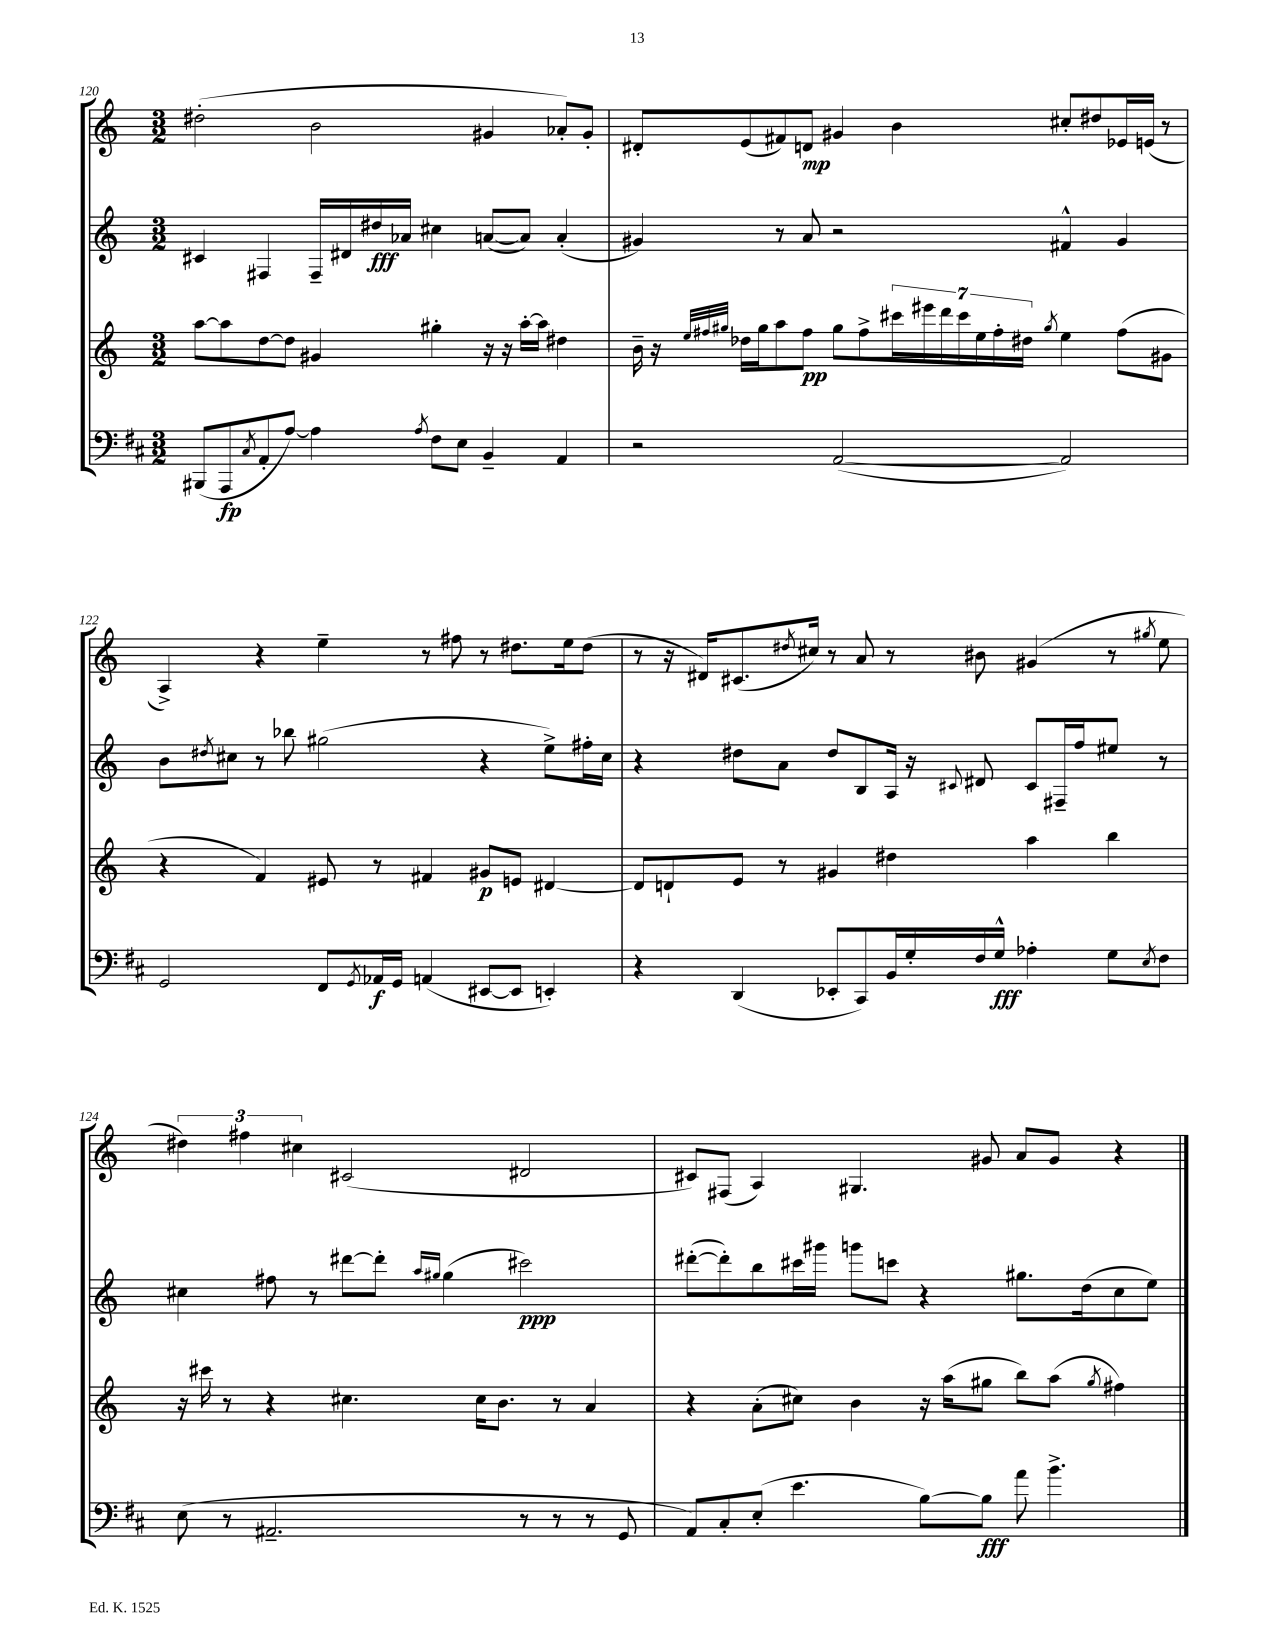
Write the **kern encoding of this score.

**kern	**kern	**kern	**kern
*staff4	*staff3	*staff2	*staff1
*clefF4	*clefG2	*clefG2	*clefG2
*k[f#c#]	*k[]	*k[]	*k[]
*M3/2	*M3/2	*M3/2	*M3/2
(8BBB#	[8aa	4c#	(2dd#'
8AAA	8aa]	.	.
8qC#	.	.	.
8AA'	[8dd	4F#	.
[8A)	8dd]	.	.
4A]	4g#	16F#~	2b
.	.	16d#	.
.	.	16dd#	.
.	.	16a-	.
8qA	.	.	.
8F#	4gg#'	4cc#	.
8E	.	.	.
4BB~	16r	([8a	4g#
.	16r	.	.
.	[16aa'	8a])	.
.	16aa]	.	.
4AA	4dd#	(4a'	8a-')
.	.	.	8g#'
=	=	=	=
2r	16b~	4g#)	8d#'
.	16r	.	.
.	32qqee	.	.
.	32qqff#	.	.
.	32qqgg#	.	.
.	16dd-	.	(8e
.	16gg#	.	.
.	8aa	8r	8f#)
.	8ff#	8a	8d
([2AA	8gg#	2r	4g#
.	8ff#^	.	.
.	28ccc#	.	4b
.	28eee#	.	.
.	28ddd	.	.
.	28ccc#	.	.
.	28ee	.	.
.	28ff#'	.	.
.	28dd#	.	.
.	8qgg#	.	.
2AA])	4ee	4f#^^	8cc#'
.	.	.	8dd#
.	(8ff#	4g#	16e-
.	.	.	(16e
.	8g#	.	8r
=	=	=	=
2GG	4r	8b	4A^)
.	.	8qdd#	.
.	.	8cc#	.
.	4f)	8r	4r
.	.	8bb-	.
8FF#	8e#	(2gg#	4ee~
8qGG	.	.	.
16AA-	8r	.	.
16GG	.	.	.
(4AA	4f#	.	8r
.	.	.	8ff#
[8EE#	8g#	4r	8r
8EE#]	8e	.	8.dd#
4EE')	[4d#	8ee^)	.
.	.	.	16ee
.	.	16ff#'	(8dd#
.	.	16cc#	.
=	=	=	=
4r	8d#]	4r	8r
.	8d`	.	16r
.	.	.	16d#)
(4DD	8e	8dd#	(8.c#
.	8r	8a	.
.	.	.	8qdd#
.	.	.	16cc#)
8EE-'	4g#	8dd#	8r
8CC#)	.	8B	8a
16BB	4dd#	16A	8r
16G'	.	16r	.
.	.	8qqc#	.
16F#	.	8d#	8b#
16G^^	.	.	.
4A-'	4aa	8c#	(4g#
.	.	16F#~	.
.	.	16ff	.
8G	4bb	8ee#	8r
8qE	.	.	8qgg#
8F#	.	8r	8ee
=	=	=	=
(8E	16r	4cc#	6dd#)
.	16ccc#	.	.
8r	8r	.	.
.	.	.	6ff#
2.AA#~	4r	8ff#	.
.	.	.	6cc#
.	.	8r	.
.	4.cc#	[8ddd#	(2c#
.	.	8ddd#']	.
.	.	16qqaa	.
.	.	16qqgg#	.
.	.	(4gg#	.
.	16cc#	.	.
.	8.b	.	.
8r	.	2ccc#)	2d#
8r	8r	.	.
8r	4a	.	.
8GG	.	.	.
=	=	=	=
8AA)	4r	([8ddd#'	8c#)
8C#'	.	8ddd#'])	(8F#
(8E'	(8a'	8bb	4A)
4.e	8cc#)	16ccc#	.
.	.	16ggg#	.
.	4b	8ggg	4.G#
.	.	8ccc	.
[8B)	16r	4r	.
.	(16aa	.	.
8B]	8gg#	.	8g#
8a	8bb)	8.gg#	8a
4.b^	(8aa	.	8g#
.	.	(16dd	.
.	8qgg#	.	.
.	4ff#)	8cc	4r
.	.	8ee)	.
==	==	==	==
*-	*-	*-	*-
